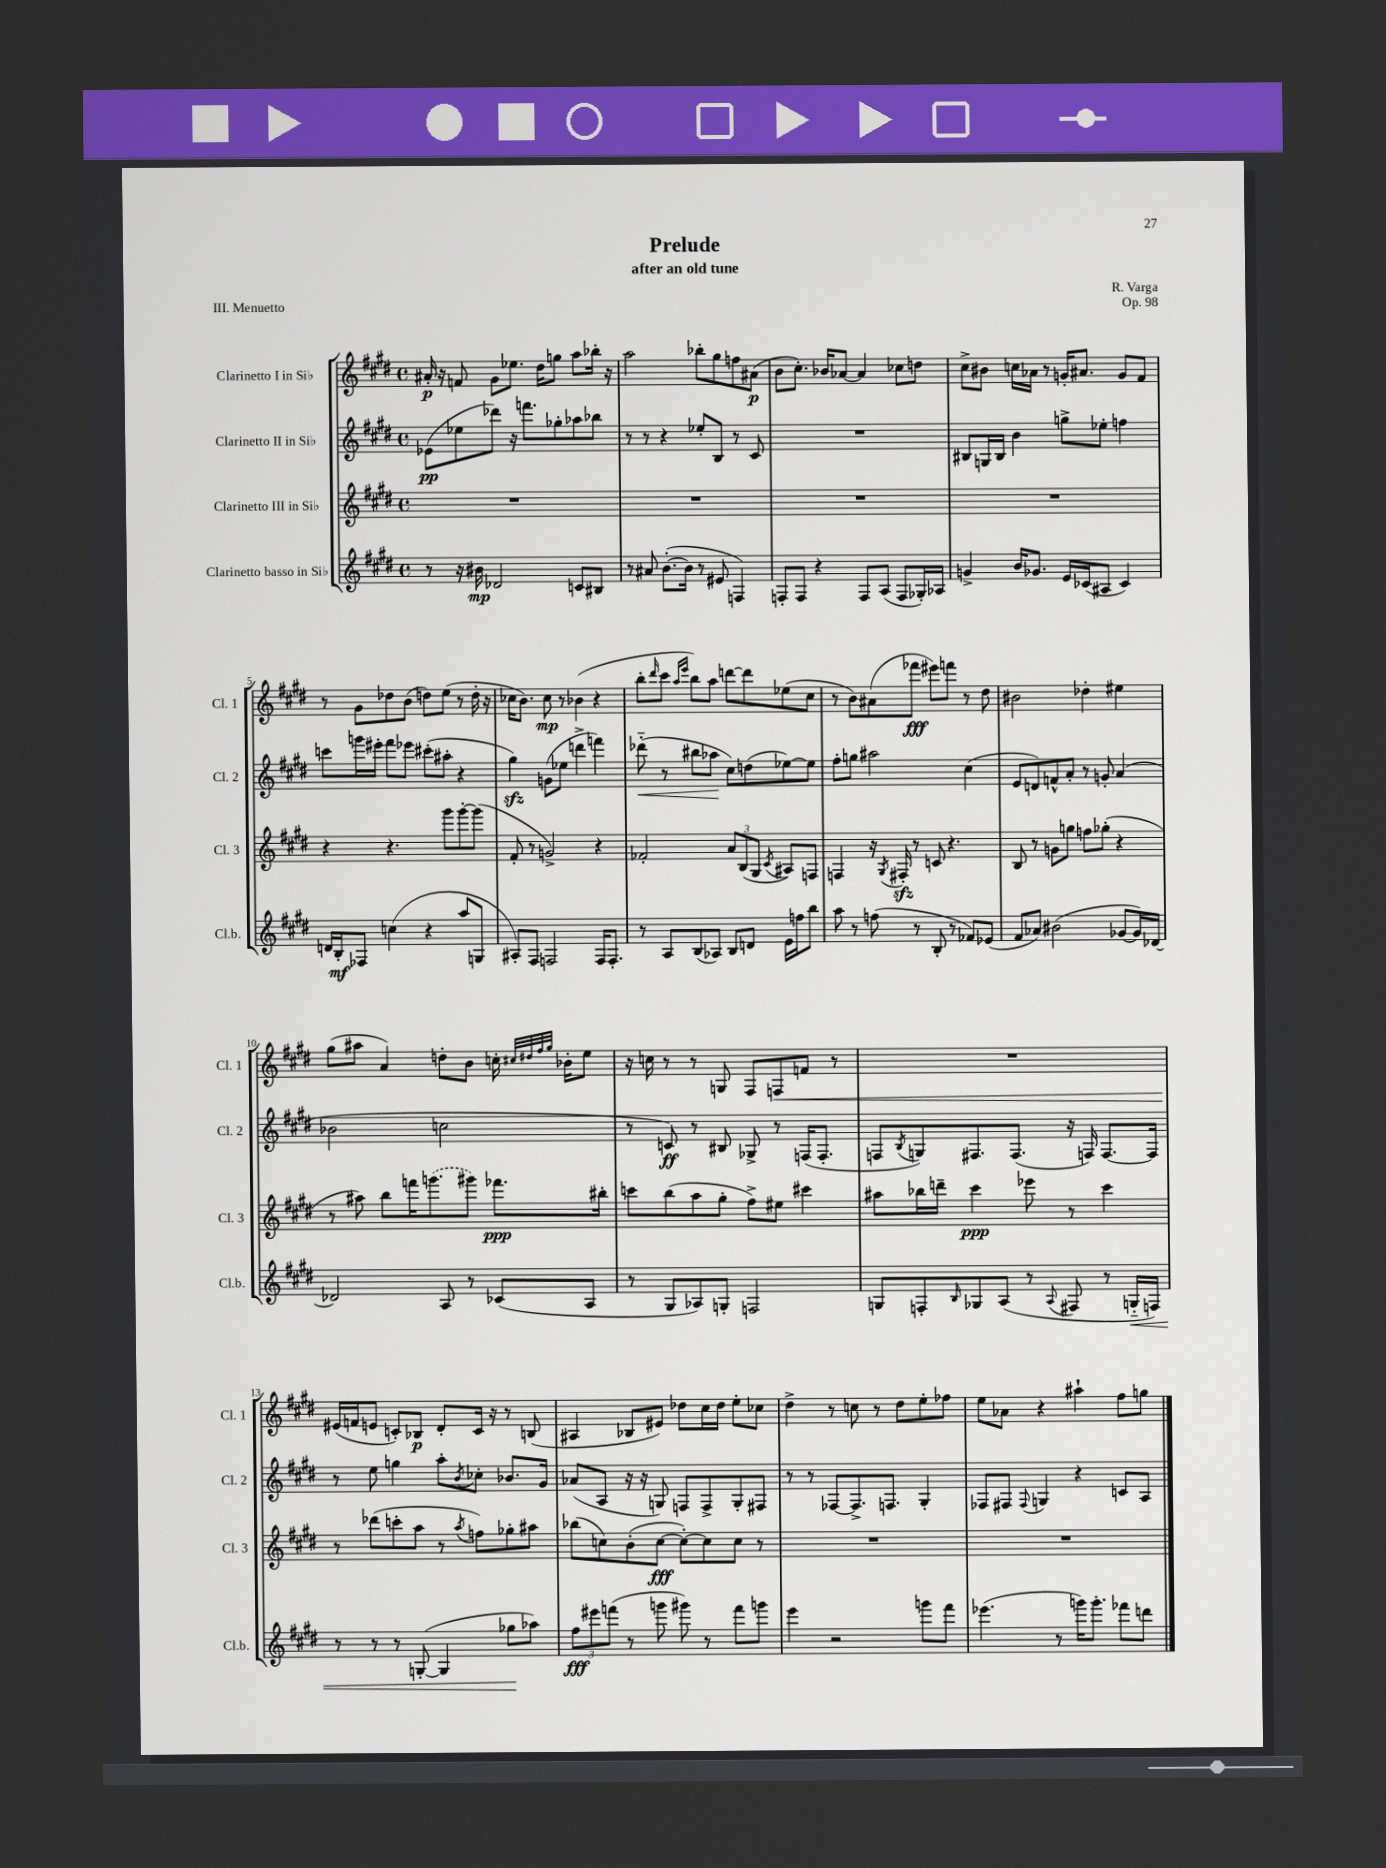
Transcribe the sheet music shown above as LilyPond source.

\header { title = "Prelude" composer = "R. Varga" subtitle = "after an old tune" opus = "Op. 98" piece = "III. Menuetto" }
<<
\new StaffGroup <<
\new Staff = "s0" \with { instrumentName = "Clarinetto I in Sib" shortInstrumentName = "Cl. 1" } {
    \clef treble \key e \major \defaultTimeSignature \time 4/4
    ais'16-.\p r16 f'8 gis'8 ees''8. dis''16 g''8 a''8 bes''16-. r16 |
    a''2 bes''8-. gis''8 f''8 ais'8\p( |
    b'8 cis''8.-.) bes'16 aes'8~ aes'4 ces''8 d''8 |
    cis''8-> bis'8 c''16 aes'16 r8 g'16-. ais'8. g'8 fis'8 |
    r8 gis'8 des''8 b'8( d''8) e''8( r8 d''16-. r16 |
    ces''16 b'8.) ces''8\mp r8 bes'4( r4 |
    b''8-. \grace { dis'''16 } cis'''8 \grace { a''16 e'''16 } b''8) a''8 d'''8~ d'''8 ees''8( cis''8 |
    r8 b'8) ais'8( fes'''8\fff eis'''8) f'''8 r8 dis''8 |
    bis'2 des''4-. eis''4 |
    gis''8( ais''8 a'4) d''8-. b'8 c''16-. \grace { cis''32 dis''32 fis''32 gis''32 } bes'16-. e''8 |
    r16 c''16 r8 r8 g8 fis8 f8\< f'8 r8 |
    R1 |
    eis'16\!( f'16 e'8 c'8-.) bes8\p dis'8-. c'16 r16 r8 b8( |
    ais4 bes8 eis'8) des''8 cis''16 des''16 e''8-. ces''8 |
    dis''4-> r8 c''8 r8 dis''8 e''8-. fes''8 |
    e''8 aes'8 r4 ais''4-! fis''8 g''8 \bar "|." |
}
\new Staff = "s1" \with { instrumentName = "Clarinetto II in Sib" shortInstrumentName = "Cl. 2" } {
    \clef treble \key e \major \defaultTimeSignature \time 4/4
    ees'8\pp( ees''8 des'''8) r16 f'''8. ges''8-. aes''8 bes''8 |
    r8 r8 r4 ees''8-. b8 r8 cis'8 |
    R1 |
    bis8 g16 bis16 b'4 g''8-> ees''8-. f''4 |
    c'''8 g'''16 eis'''16-. fis'''8 ees'''8 cis'''8-.( ais''8-. r4 |
    gis''4\sfz) g'8( ees''8 d'''4-> f'''4) |
    des'''8-_\<( r8 bis''8 aes''8\! cis''8) d''8( ees''8~) ees''8 |
    fis''8-. g''8 ais''2 cis''4( |
    e'8 d'8) f'8-^ a'8-. r8 g'8-. a'4( |
    bes'2 c''2 |
    r8 c'8\ff) r8 bis8 ges8-> r8 f16( f8.-. |
    f8 \acciaccatura { b8 } g8) fis8. fis8.( r16 f16) f8.~ f16 |
    r8 e''8 g''4 a''8-. \acciaccatura { b'8 } ces''8-. bes'8. gis'16 |
    aes'8( a8 r16 r16 g8) f8 f8-> g8-. fis8 |
    r8 r8 fes8~ fes8.-> f8. gis4-. |
    fes8 fis8 \appoggiatura { fis8 } g4 r4 c'8 a8 \bar "|." |
}
\new Staff = "s2" \with { instrumentName = "Clarinetto III in Sib" shortInstrumentName = "Cl. 3" } {
    \clef treble \key e \major \defaultTimeSignature \time 4/4
    R1 |
    R1 |
    R1 |
    R1 |
    r4 r4. gis'''8 gis'''8~-. gis'''8( |
    fis'8-. r8 g'2->) r4 |
    fes'2-. \tuplet 3/2 { a'8 b8( gis8 } \acciaccatura { cis'8 } ais8) f8 |
    f4 r16 \acciaccatura { gis8 } fis16-.\sfz r8 c'8 r4. |
    b8 r8 g'8 g''8 f''8 ges''8-.( r4 |
    r8 ais''8) b''8 f'''16 \once \slurDashed g'''8.( gis'''8) fes'''8.\ppp bis''16-. |
    c'''8 b''8( a''8 gis''8-. fis''8->) eis''8 cis'''4 |
    ais''8 bes''16 d'''16-- cis'''4\ppp ees'''8 r8 cis'''4 |
    r8 des'''8( c'''8-. a''8 r8 \acciaccatura { a''8 } f''8) ges''8-. ais''8 |
    bes''8( c''8) b'8-.( c''8~\fff c''8~-.) c''8 c''8 r8 |
    R1 |
    R1 \bar "|." |
}
\new Staff = "s3" \with { instrumentName = "Clarinetto basso in Sib" shortInstrumentName = "Cl.b." } {
    \clef treble \key e \major \defaultTimeSignature \time 4/4
    r8 r16 bis'16\mp des'2 c'8 bis8 |
    r8 ais'8 b'8.~-.( b'16 r8 eis'8 f4) |
    f8-. f8 r4 f8 a8( f8 ges16-.) aes16 |
    g'4-> b'16 ges'8. e'16 ces'16( ais8 ces'4) |
    d'16 b16-.\mf fes8 c''4( r4 a''8 g8 |
    ais8-.) fis8 f2 f16 f8.-. |
    r8 a8 b8( aes8) b8 d'8 e'16 f''16 b''8 |
    a''8 r8 f''8( r8 b8-. r8 fes'8) ees'8( |
    fis'8 aes'8) bis'2( ges'8~ ges'16) des'16~ |
    des'2 a8 r8 ces'8( a8 |
    r8 gis8 aes8) g8-. f2 |
    g8 f8-. \grace { b16 } ges8 a8( r8 \appoggiatura { a8 } fis8 r8 g16-_\< f16) |
    r8 r8 r8 g8~-.( g4 ges''8\! aes''8) |
    \tuplet 3/2 { fis''8\fff eis'''8 f'''8( } r8 g'''8 gis'''8) r8 f'''8 g'''8 |
    e'''4 r2 g'''8 fis'''8 |
    ees'''4.( r8 g'''16) g'''8.-. fes'''8 d'''8 \bar "|." |
}
>>
>>
